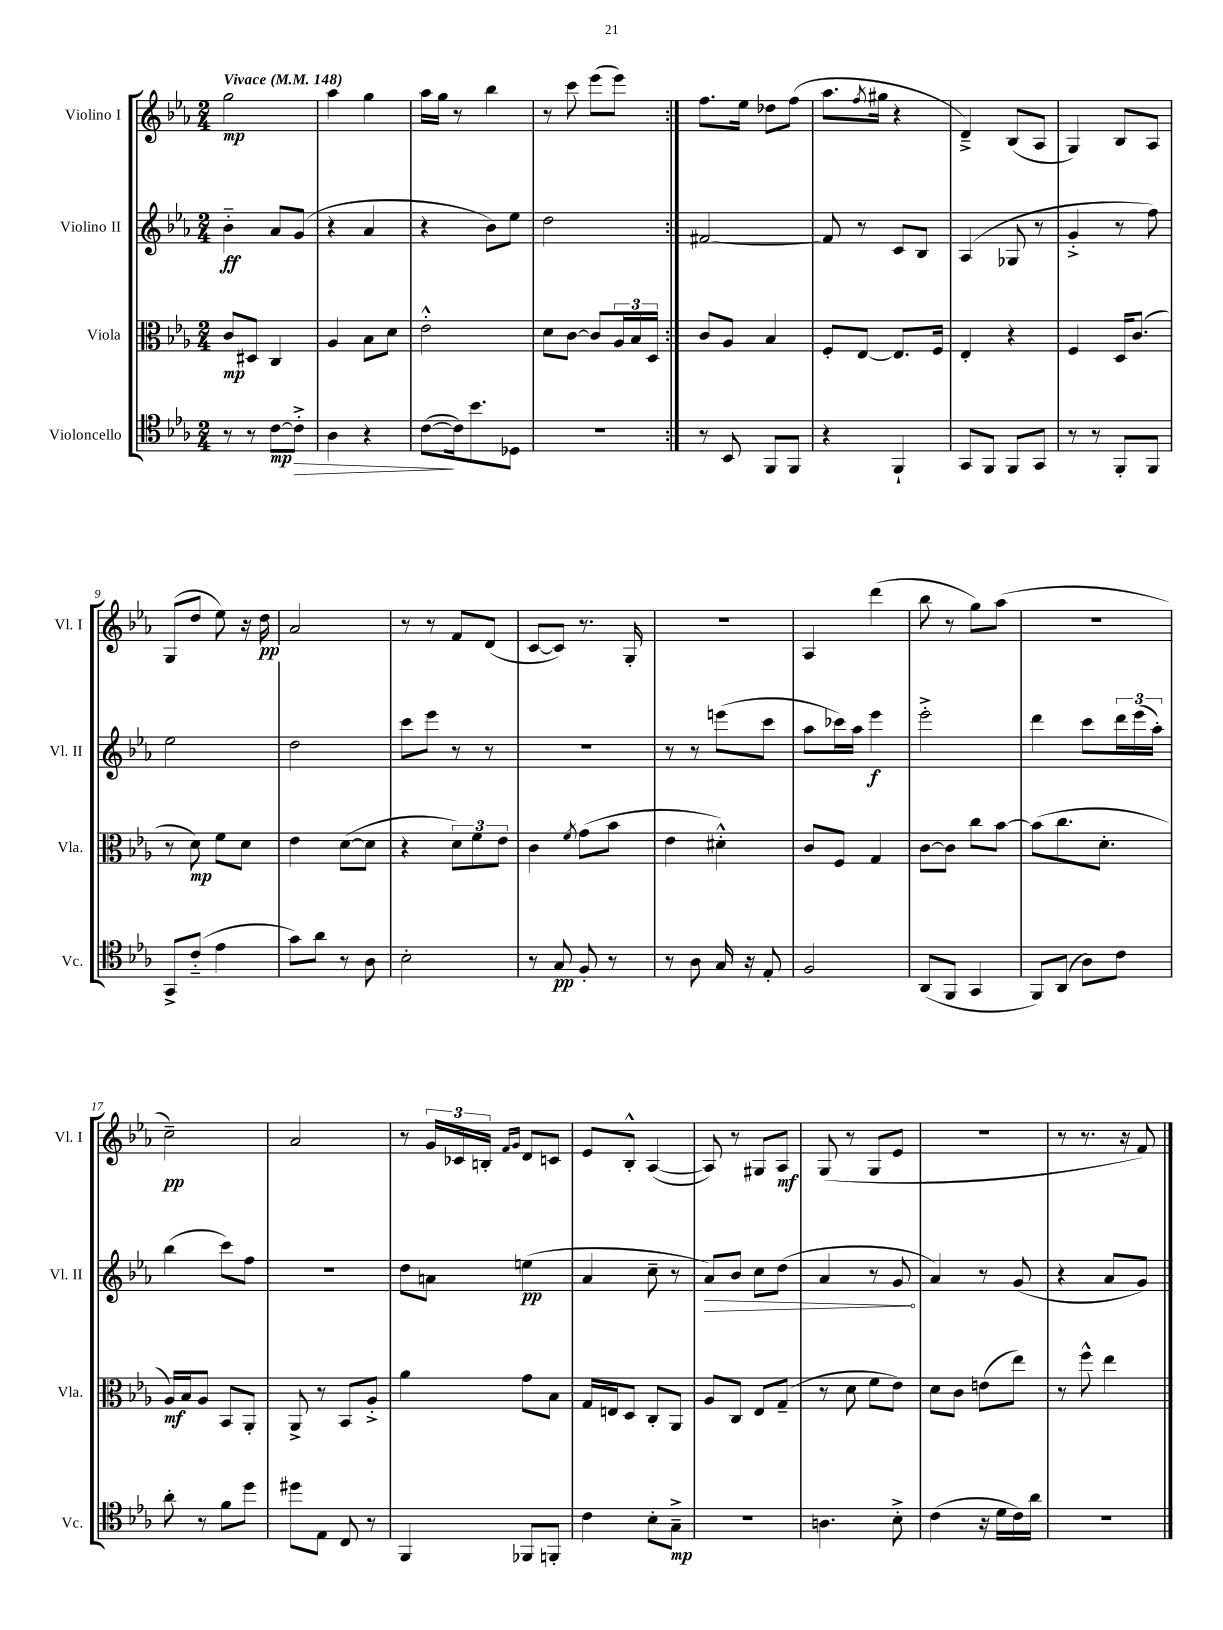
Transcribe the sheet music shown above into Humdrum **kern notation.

**kern	**kern	**kern	**kern
*staff4	*staff3	*staff2	*staff1
*clefC4	*clefC3	*clefG2	*clefG2
*k[b-e-a-]	*k[b-e-a-]	*k[b-e-a-]	*k[b-e-a-]
*M2/4	*M2/4	*M2/4	*M2/4
*MM148	*MM148	*MM148	*MM148
8r	8c	4b-'~	2gg
8r	8D#	.	.
[8c	4C	8a-	.
8c'^]	.	(8g	.
=	=	=	=
4A-	4A-	4r	4aa-
4r	8B-	4a-	4gg
.	8d	.	.
=	=	=	=
([8c	2e-'^^	4r	16aa-
.	.	.	16gg
16c])	.	.	8r
8.b-	.	.	.
.	.	8b-)	4bb-
8D-	.	8ee-	.
=	=	=	=
2r	8d	2dd	8r
.	[8c	.	8ccc
.	8c]	.	(8eee-
.	24A-	.	8eee-)
.	24B-	.	.
.	24D	.	.
=:|!	=:|!	=:|!	=:|!
8r	8c	[2f#	8.ff
8BB-	8A-	.	.
.	.	.	16ee-
8FF	4B-	.	8dd-
8FF	.	.	(8ff
=	=	=	=
4r	8F'	8f#]	8.aa-
.	[8E-	8r	.
.	.	.	8qff
.	.	.	16gg#
4FF`	8.E-]	8c	4r
.	.	8B-	.
.	16F	.	.
=	=	=	=
8GG	4E-'	(4A-	4d~^)
8FF	.	.	.
8FF	4r	8G-	(8B-
8GG	.	8r	8A-
=	=	=	=
8r	4F	4g'^	4G)
8r	.	.	.
8FF'	16D	8r	8B-
.	(8.c	.	.
8FF	.	8ff)	8A-
=	=	=	=
8GG^	8r	2ee-	(8G
(8c'~	8d)	.	8dd
4e-	8f	.	8ee-)
.	8d	.	16r
.	.	.	16dd
=	=	=	=
8g)	4e-	2dd	2a-
8a-	.	.	.
8r	([8d	.	.
8A-	8d]	.	.
=	=	=	=
2B-'	4r	8ccc	8r
.	.	8eee-	8r
.	12d)	8r	8f
.	12f	.	.
.	.	8r	(8d
.	12e-	.	.
=	=	=	=
8r	4c	2r	[8c
8G	.	.	8c])
.	8qf	.	.
8F'	(8g	.	8.r
8r	8b-	.	.
.	.	.	16G'
=	=	=	=
8r	4e-	8r	2r
8A-	.	8r	.
16G	4d#'^^)	(8eee	.
16r	.	.	.
8E-'	.	8ccc	.
=	=	=	=
2F	8c	8aa-	4A-
.	8F	16ccc-)	.
.	.	16aa-	.
.	4G	4eee-	(4ddd
=	=	=	=
(8AA-	[8c	2eee-'^	8bb-
8FF	8c]	.	8r
4GG	8cc	.	8gg)
.	[8b-	.	(8aa-
=	=	=	=
8FF)	(8b-]	4ddd	2r
(8AA-	8.cc	.	.
8A-)	.	8ccc	.
.	8.d'	.	.
8c	.	24ddd	.
.	.	(24eee-	.
.	.	24aa-')	.
=	=	=	=
8a-'	16A-)	(4bb-	2cc~)
.	16B-	.	.
8r	8A-	.	.
8f	8BB-	8ccc)	.
8dd	8AA-'	8ff	.
=	=	=	=
8dd#	8AA-^	2r	2a-
8E-	8r	.	.
8C	8BB-	.	.
8r	8A-'^	.	.
=	=	=	=
4FF	4a-	8dd	8r
.	.	8a	24g
.	.	.	24c-
.	.	.	24B'
.	.	.	16qqf
.	.	.	16qqg
8FF-	8g	(4ee	8d
8FF'	8B-	.	8c
=	=	=	=
4c	16G	4a-	8e-
.	16E	.	.
.	8D	.	8B-'^^
8B-'	8C'	8cc~	([4A-
8G~^	8AA-	8r	.
=	=	=	=
2r	8A-	8a-)	8A-])
.	8C	8b-	8r
.	8E-	8cc	8G#
.	(8G~	(8dd	8A-
=	=	=	=
4.A	8r	4a-	(8G
.	8d	.	8r
.	8f	8r	8G
8B-'^	8e-)	8g	8e-
=	=	=	=
(4c	8d	4a-)	2r
.	8c	.	.
16r	(8e	8r	.
16d	.	.	.
16c)	8ee-)	(8g	.
16a-	.	.	.
=	=	=	=
2r	8r	4r	8r
.	8ff^^	.	8.r
.	4ee-	8a-	.
.	.	.	16r
.	.	8g)	8f)
==	==	==	==
*-	*-	*-	*-
